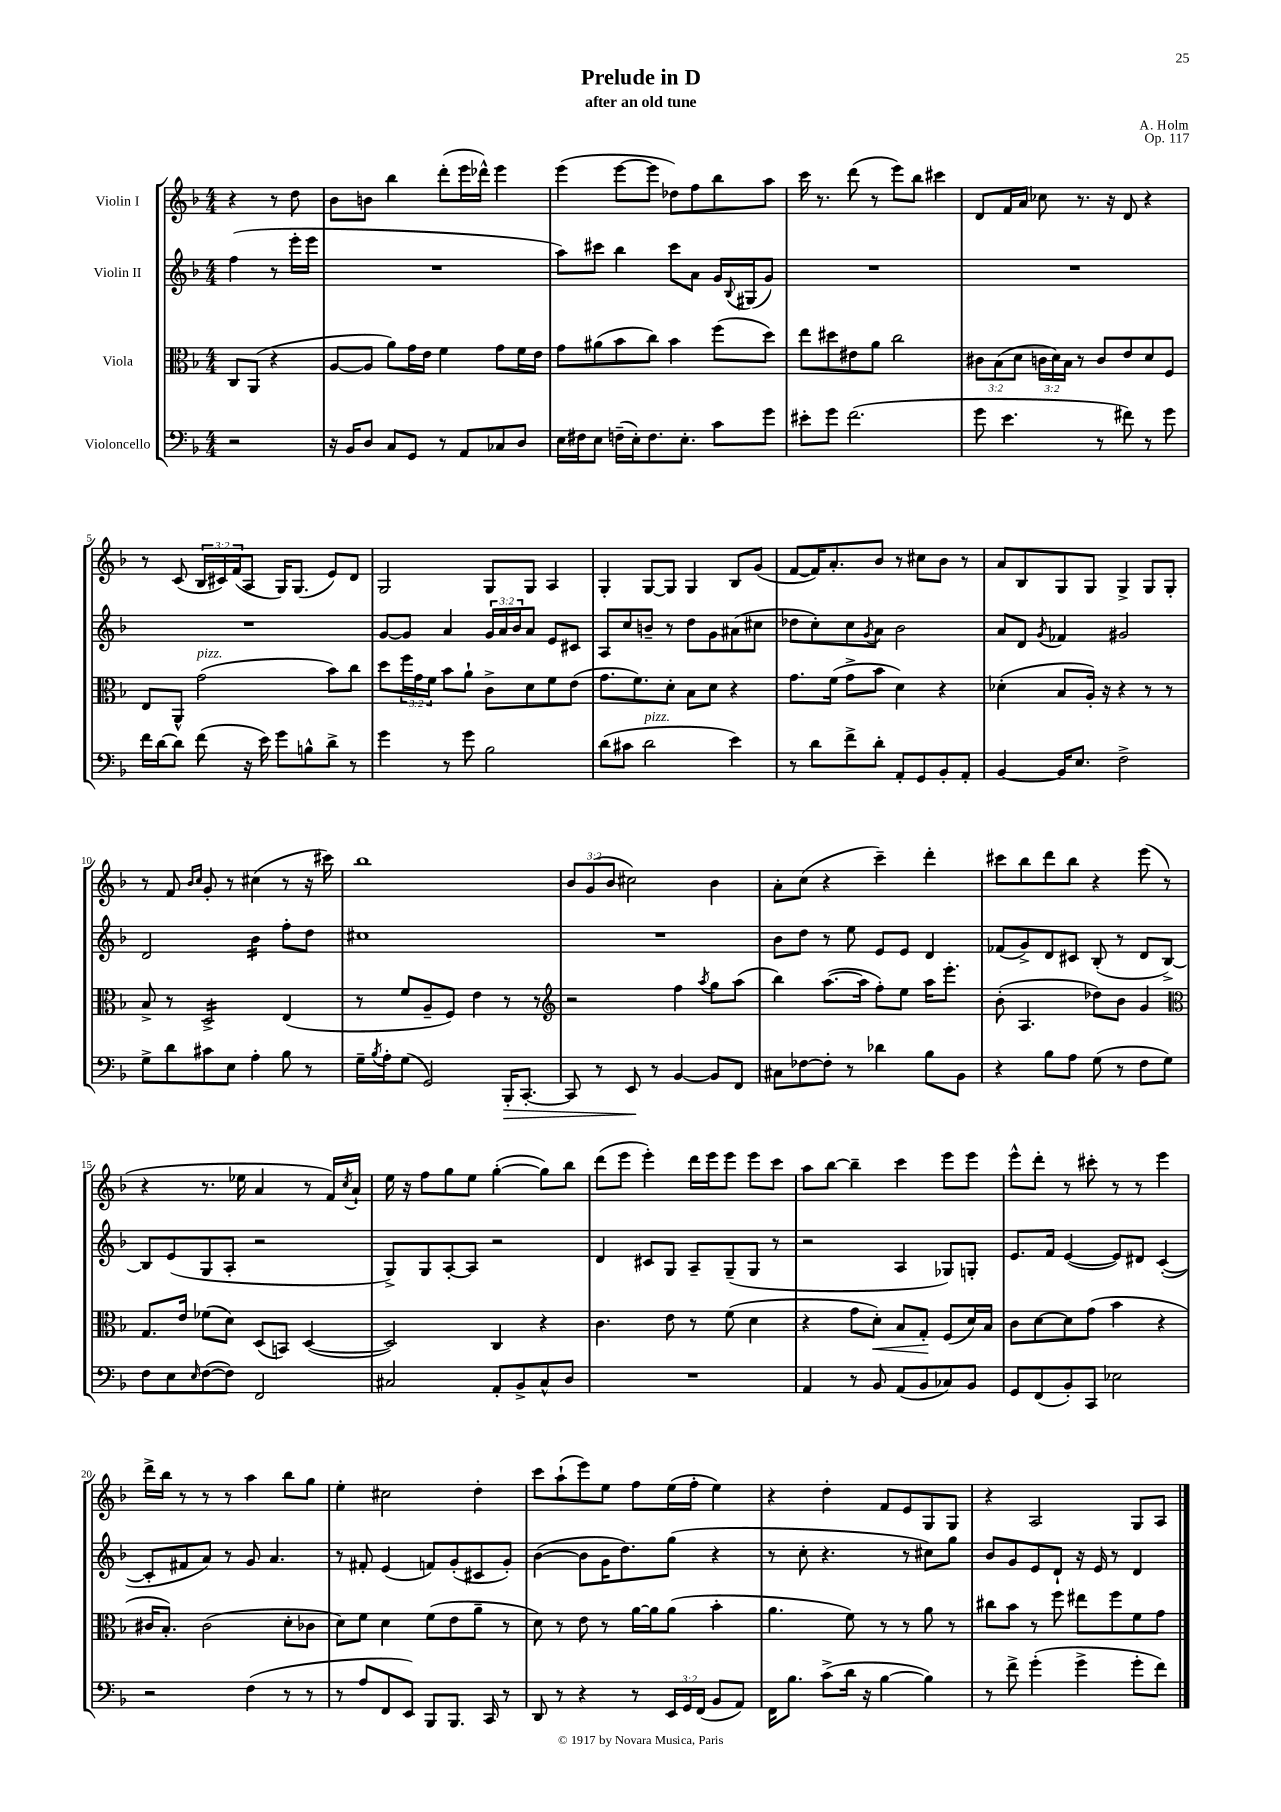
\header { title = "Prelude in D" composer = "A. Holm" subtitle = "after an old tune" opus = "Op. 117" }
<<
\new StaffGroup <<
\new Staff = "s0" \with { instrumentName = "Violin I" } {
    \clef treble \key f \major \numericTimeSignature \time 4/4 \override Staff.TupletNumber.text = #tuplet-number::calc-fraction-text \partial 2
    r4 r8 d''8 |
    bes'8 b'8 bes''4 d'''8-.( e'''16 des'''16-^) e'''4 |
    e'''4( e'''8~ e'''8 des''8) f''8 bes''8 a''8 |
    c'''16 r8. d'''8( r8 e'''8) bes''8 cis'''4 |
    d'8 f'16 a'16 ces''8 r8. r16 d'8 r4 |
    r8 c'8( \tuplet 3/2 { bes16 cis'16) f'16( } a8 g16) g8.( e'8) d'8 |
    g2 g8 g8 a4 |
    g4-. g8~ g8 g4 bes8 g'8( |
    f'8~ f'16) a'8.-. bes'8 r8 cis''8 bes'8 r8 |
    a'8 bes8 g8 g8 g4-> g8 g8-. |
    r8 f'8 \grace { bes'16 c''16 } g'8-. r8 cis''4( r8 r16 cis'''16) |
    bes''1 |
    \tuplet 3/2 { bes'8 g'8( bes'8 } cis''2) bes'4 |
    a'8-. c''8( r4 c'''4--) d'''4-. |
    cis'''8 bes''8 d'''8 bes''8 r4 e'''8( r8 |
    r4 r8. ees''16 a'4 r8 f'16) \acciaccatura { c''8 } a'16-! |
    e''16 r16 f''8 g''8 e''8 g''4~-.( g''8) bes''8 |
    d'''8( e'''8 e'''4-.) d'''16 e'''16 e'''8 e'''8 c'''8 |
    a''8 bes''8~ bes''4-- c'''4 e'''8 e'''8 |
    e'''8-^ d'''8-. r8 cis'''8-. r8 r8 e'''4 |
    d'''16-> bes''16 r8 r8 r8 a''4 bes''8 g''8 |
    e''4-. cis''2 d''4-. |
    c'''8 a''8-!( e'''8) e''8 f''8 e''16( f''16-. e''4) |
    r4 d''4-. f'8 e'8 g8 g8 |
    r4 a2 g8 a8 \bar "|." |
}
\new Staff = "s1" \with { instrumentName = "Violin II" } {
    \clef treble \key f \major \numericTimeSignature \time 4/4 \override Staff.TupletNumber.text = #tuplet-number::calc-fraction-text \partial 2
    f''4( r8 e'''16-. e'''16 |
    R1 |
    a''8) cis'''8 bes''4 cis'''8 a'8 g'16 \appoggiatura { bes8 } gis16( g'8) |
    R1 |
    R1 |
    R1 |
    g'8~ g'8 a'4 \tuplet 3/2 { g'16 a'16 bes'16 } a'8 e'8 cis'8 |
    a8 c''8 b'8-- r8 d''8 g'8 ais'8( cis''8 |
    des''8 c''8-.) c''8 \acciaccatura { g'8 } a'8 bes'2 |
    a'8 d'8 \acciaccatura { g'8 } fes'4 gis'2 |
    d'2 bes'4:16 f''8-. d''8 |
    cis''1 |
    R1 |
    bes'8 d''8 r8 e''8 e'8 e'8 d'4 |
    fes'8( g'8->) d'8 cis'8 bes8-.( r8 d'8 bes8~->) |
    bes8 e'8( g8 a8-. r2 |
    g8->) g8 a8~-. a8 r2 |
    d'4 cis'8 g8 a8-- g8--( g8 r8 |
    r2 a4 ges8) g8-. |
    e'8. f'16 e'4~( e'8) dis'8 c'4~-.( |
    c'8-. fis'8 a'8) r8 g'8 a'4. |
    r8 fis'8-. e'4( f'8) g'8-.( cis'8 g'8-.) |
    bes'4~( bes'8 g'16 d''8.) g''8( r4 |
    r8 c''8-. r4. r8 cis''8) g''8 |
    bes'8 g'8 e'8 d'8-! r16 e'16 r8 d'4 \bar "|." |
}
\new Staff = "s2" \with { instrumentName = "Viola" } {
    \clef alto \key f \major \numericTimeSignature \time 4/4 \override Staff.TupletNumber.text = #tuplet-number::calc-fraction-text \partial 2
    c8 a,8( r4 |
    a8~ a8 a'8) g'16 e'16 f'4 g'8 f'16 e'16 |
    g'8 ais'8( bes'8 c''8) bes'4 f''8( d''8) |
    e''8 dis''8 eis'8 a'8 c''2 |
    \tuplet 3/2 { cis'8 bes8( d'8 } \tuplet 3/2 { c'16 d'16) bes16 } r8 c'8 e'8 d'8 f8 |
    e8 a,8-^ g'2^\markup { \italic "pizz." }( bes'8) c''8 |
    d''8 \tuplet 3/2 { f''16 g'16 f'16 } bes'8 a'8-! c'8-> d'8 f'8 e'8( |
    g'8. f'8.) d'8-. bes8 d'8 r4 |
    g'8. f'16( g'8-> bes'8 d'4) r4 |
    des'4-.( bes8 a16-.) r16 r4 r8 r8 |
    bes8-> r8 d2:16-> e4( |
    r8 f'8 a8-- f8) e'4 r8 r8 |
    \clef treble r2 f''4 \acciaccatura { a''8 } g''8 a''8( |
    bes''4) a''8.~( a''16 f''8-.) e''8 a''16 e'''8.-. |
    bes'8-.( a4. des''8) bes'8 g'4 |
    \clef alto g8. e'16 fes'8( d'8) d8( b,8) d4~( |
    d2) c4 r4 |
    c'4. e'8 r8 f'8( d'4 |
    r4 g'8 d'8-.\<) bes8 g8-.\! f8( d'16) bes16 |
    c'8 d'8~ d'8 g'8( bes'4 r4 |
    cis'16 bes8.-.) cis'2( d'8-. ces'8 |
    d'8) f'8 d'4 f'8( e'8 a'8-- r8 |
    d'8) r8 e'8 r8 a'16~ a'16 a'8( bes'4-. |
    a'4. f'8) r8 r8 a'8 r8 |
    cis''8 bes'8 r8 f''8 eis''8 f''8 f'8 g'8 \bar "|." |
}
\new Staff = "s3" \with { instrumentName = "Violoncello" } {
    \clef bass \key f \major \numericTimeSignature \time 4/4 \override Staff.TupletNumber.text = #tuplet-number::calc-fraction-text \partial 2
    r2 |
    r16 bes,16 d8 c8 g,8 r8 a,8 ces8 d8 |
    e16 fis16 e8 f16--( e16-.) f8. e8.-. c'8 g'8 |
    eis'8-. g'8 f'2.( |
    g'8 e'4. r8 fis'8) r8 g'8 |
    f'16 d'16~ d'8 f'8( r16 e'16) g'8 b8-^ d'8-> r8 |
    g'4 r8 g'8 bes2 |
    d'8( cis'8 d'2^\markup { \italic "pizz." } e'4) |
    r8 d'8 f'8-> d'8-. a,8-. g,8 bes,8-. a,8-. |
    bes,4~ bes,16 e8. f2-> |
    g8-> d'8 cis'8 e8 a4-. bes8 r8 |
    g16-- \acciaccatura { bes8 } a16-. g8( g,2) bes,,16-.\> c,8.~-. |
    c,8 r8 e,8\! r8 bes,4~ bes,8 f,8 |
    cis8 fes8~ fes8-. r8 des'4 bes8 bes,8 |
    r4 bes8 a8 g8( r8 f8 g8) |
    f8 e8 \grace { e16 } f8~( f8) f,2 |
    cis2 a,8-. bes,8-> cis8-^ d8 |
    R1 |
    a,4 r8 bes,8 a,8( bes,8 ces8) bes,8 |
    g,8 f,8( bes,8-.) c,8 ees2 |
    r2 f4( r8 r8 |
    r8 a8 f,8 e,8) bes,,8 bes,,8. c,16 r8 |
    d,8 r8 r4 r8 \tuplet 3/2 { e,16 g,16 f,16( } bes,8 a,8) |
    f,16 bes8. c'8->( d'16 r16 bes4~ bes4) |
    r8 f'8-> g'4-.( g'4-> g'8-. f'8) \bar "|." |
}
>>
>>
